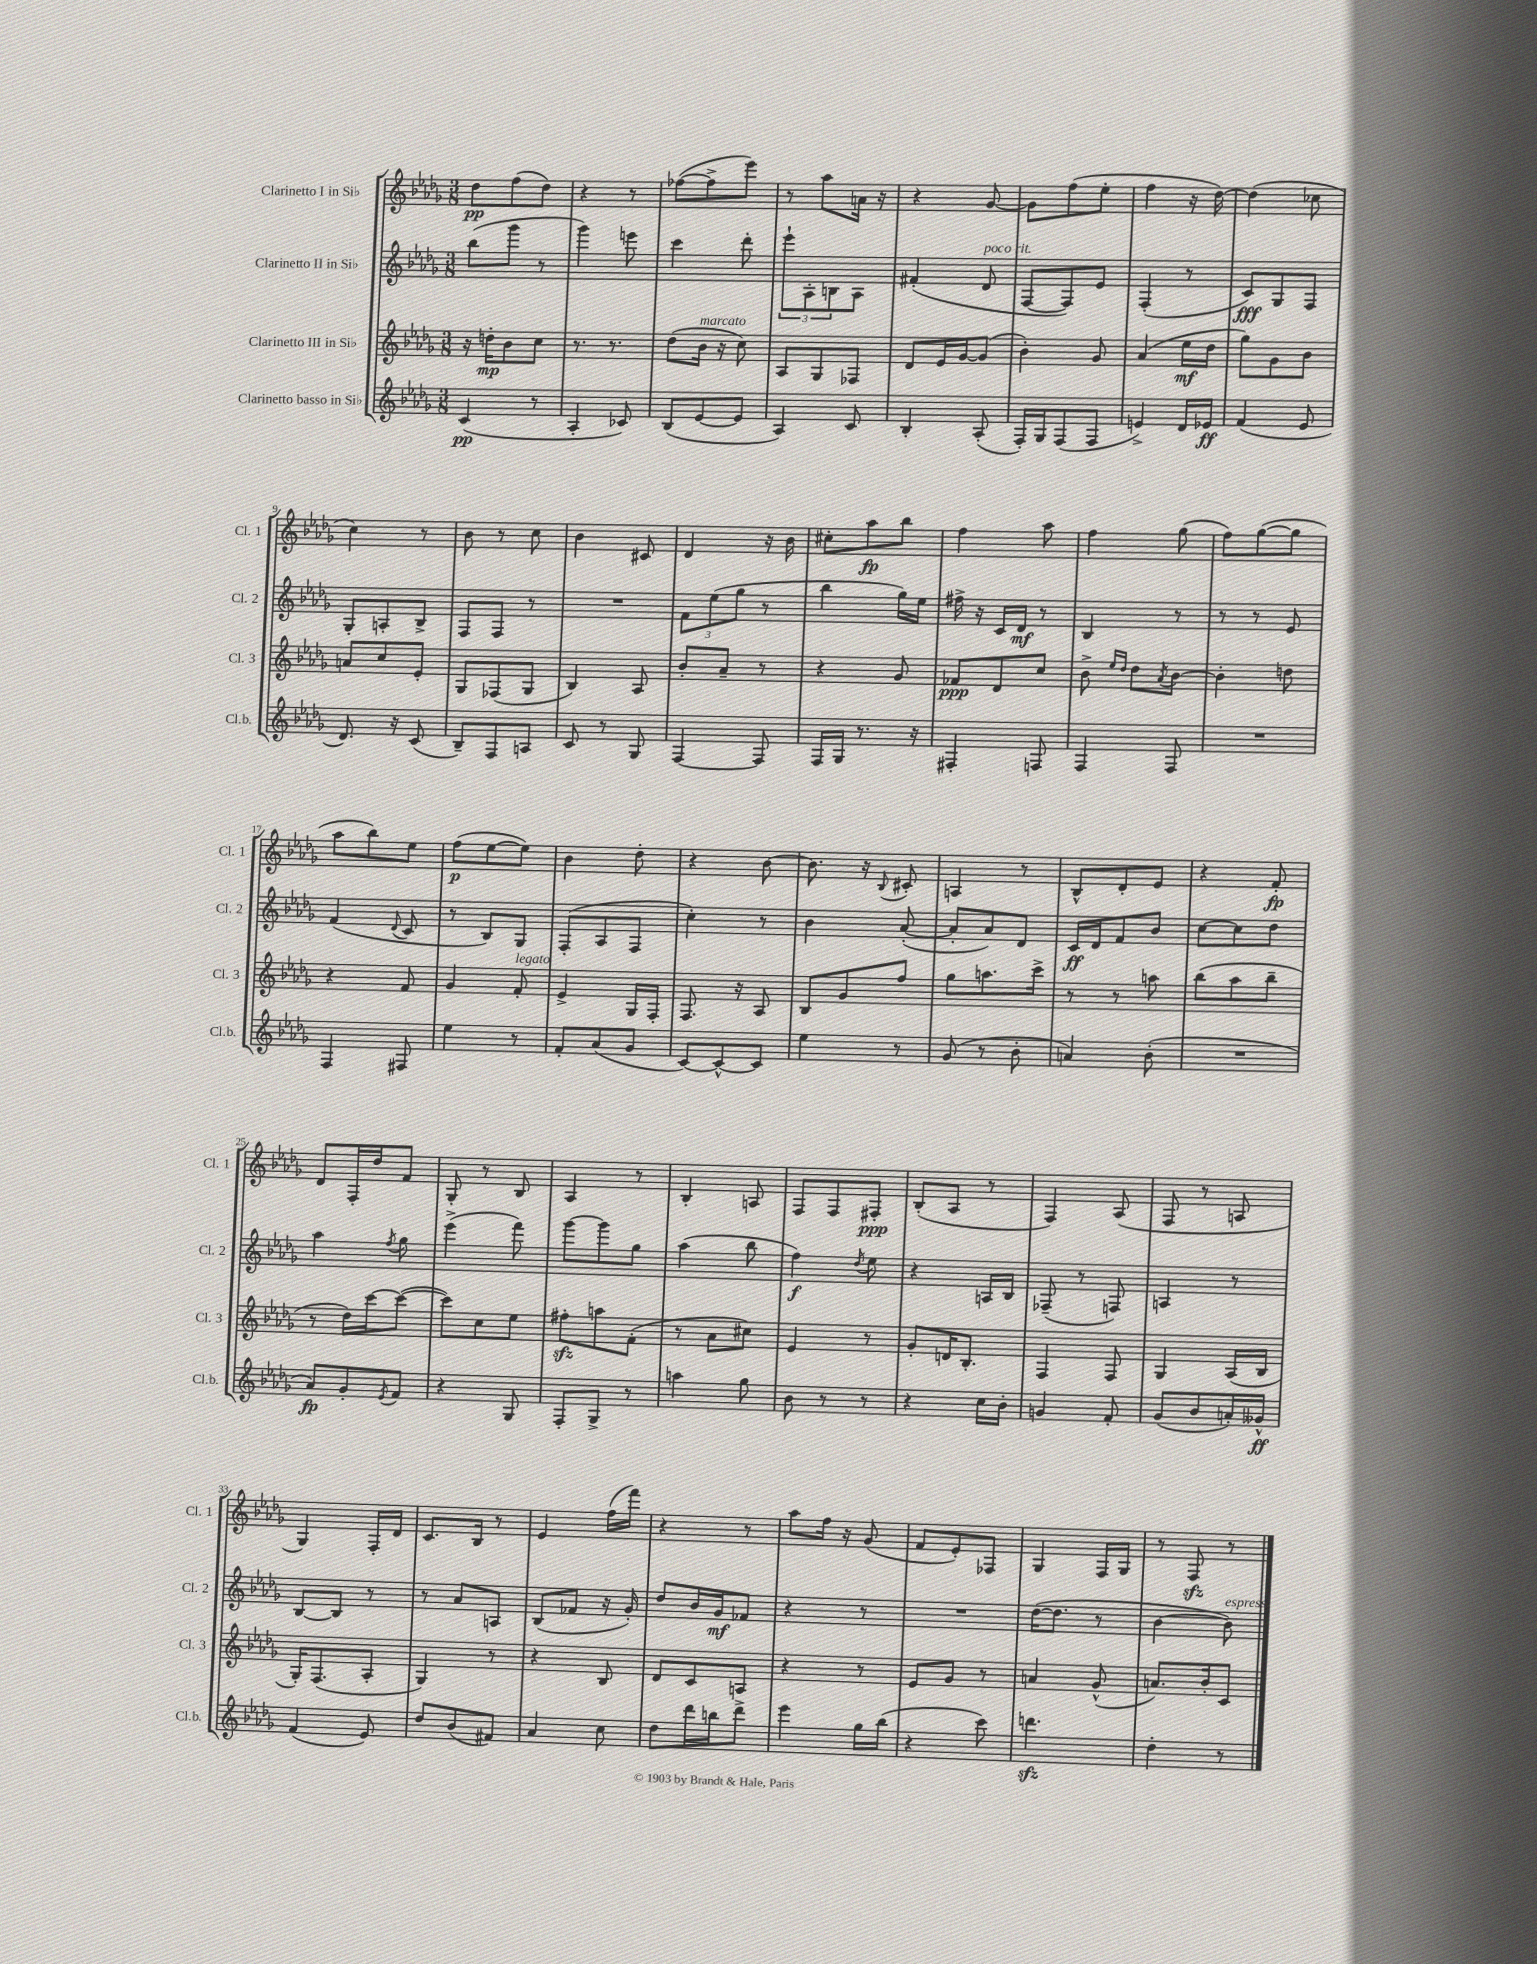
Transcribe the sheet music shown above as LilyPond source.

<<
\new StaffGroup <<
\new Staff = "s0" \with { instrumentName = "Clarinetto I in Sib" shortInstrumentName = "Cl. 1" } {
    \clef treble \key des \major \numericTimeSignature \time 3/8
    des''8\pp f''8( des''8) |
    r4 r8 |
    fes''8~( fes''8-> ees'''8) |
    r8 aes''8 a'16 r16 |
    r4 ges'8~ |
    ges'8 f''8( ees''8-. |
    f''4 r16 des''16~) |
    des''4( ces''8 |
    c''4) r8 |
    bes'8 r8 c''8 |
    bes'4 cis'8 |
    des'4 r16 bes'16 |
    cis''8-. aes''8\fp bes''8 |
    f''4 aes''8 |
    f''4 ges''8( |
    f''8) ges''8~( ges''8 |
    aes''8 bes''8) ees''8 |
    f''8\p( ees''8~ ees''8) |
    bes'4 des''8-. |
    r4 bes'8~ |
    bes'8. r16 \appoggiatura { bes8 } cis'8-. |
    a4 r8 |
    bes8-^ des'8-. ees'8 |
    r4 f'8-.\fp |
    des'8 f16-. des''16 f'8 |
    ges8-. r8 bes8 |
    aes4 r8 |
    bes4-. a8 |
    f8 f8 fis8-.\ppp |
    bes8-.( aes8 r8 |
    f4) aes8( |
    f8 r8 a8 |
    ges4) f16-. des'16 |
    c'8. bes16 r8 |
    ees'4 f''16( f'''16) |
    r4 r8 |
    aes''8 f''16 r16 ges'8( |
    f'8 ees'8-.) fes8 |
    ges4 f16 ges16 |
    r8 f8\sfz r8 \bar "|." |
}
\new Staff = "s1" \with { instrumentName = "Clarinetto II in Sib" shortInstrumentName = "Cl. 2" } {
    \clef treble \key des \major \numericTimeSignature \time 3/8
    bes''8( ges'''8 r8 |
    ges'''4) e'''8 |
    c'''4 des'''8-. |
    \tuplet 3/2 { ees'''8-! aes8-. b8 } aes8 |
    fis'4-.( des'8^\markup { \italic "poco rit." } |
    f8~ f8) ees'8 |
    f4-.( r8 |
    c'8\fff) ges8 f8 |
    ges8-. a8-. bes8-> |
    f8 f8 r8 |
    R4. |
    \tuplet 3/2 { f'8 ees''8( ges''8 } r8 |
    bes''4 ges''16) ees''16 |
    fis''16-> r16 c'16 des'16\mf r8 |
    bes4 r8 |
    r8 r8 ees'8 |
    f'4( \appoggiatura { des'8 } c'8 |
    r8 bes8) ges8 |
    f8-.( aes8 f8 |
    c''4-.) r8 |
    bes'4 aes'8~-.( |
    aes'8-. aes'8) des'8 |
    c'16\ff des'16 f'8 bes'8 |
    c''8~ c''8 des''8 |
    aes''4 \acciaccatura { f''8 } ges''8 |
    ees'''4->( f'''8) |
    ges'''8~ ges'''8 ges''8 |
    aes''4( bes''8 |
    f''4\f) \acciaccatura { des''8 } ees''8 |
    r4 a16 bes16 |
    fes8--( r8 f8) |
    a4 r8 |
    bes8~ bes8 r8 |
    r8 aes'8 a8 |
    bes8( fes'8 r16 ges'16-.) |
    des''8 bes'16 ges'16\mf fes'8 |
    r4 r8 |
    R4. |
    des''16~( des''8. r8 |
    bes'4~ bes'8^\markup { \italic "espress." }) \bar "|." |
}
\new Staff = "s2" \with { instrumentName = "Clarinetto III in Sib" shortInstrumentName = "Cl. 3" } {
    \clef treble \key des \major \numericTimeSignature \time 3/8
    r16 d''16-.\mp bes'8 c''8 |
    r8. r8. |
    des''8( bes'16^\markup { \italic "marcato" } r16 c''8) |
    aes8 ges8 fes8 |
    des'8 ees'16 ges'16~ ges'8( |
    bes'4-.) ges'8 |
    aes'4( ees''16\mf des''16 |
    ges''8) ges'8 bes'8 |
    a'8 c''8 ees'8-. |
    ges8 fes8( ges8 |
    bes4) aes8 |
    bes'8-. aes'8-- r8 |
    r4 ges'8 |
    fes'8\ppp des'8 c''8 |
    bes'8-> \grace { ees''16 des''16 } des''8 \acciaccatura { aes'8 } bes'8~ |
    bes'4-. d''8 |
    r4 f'8 |
    ges'4 f'8-.^\markup { \italic "legato" } |
    ees'4-> ges16 f16-. |
    f8. r16 aes8 |
    bes8 ges'8 f''8 |
    ges''8 a''8. c'''16-> |
    r8 r8 a''8 |
    bes''8( aes''8 bes''8-- |
    r8 des''16) c'''16~ c'''8~( |
    c'''8) c''8 ees''8 |
    fis''8-.\sfz a''8 f'8-.( |
    r8 aes'8 cis''8) |
    ees'4 r8 |
    ges'8-. d'16 bes8.-. |
    f4 f8 |
    ges4 aes16( bes16 |
    ges16-.) f8.( aes8-. |
    ges4) r8 |
    r4 bes8 |
    des'8 c'8 a8 |
    r4 r8 |
    ees'8 ges'8 r8 |
    a'4 ges'8-^( |
    a'8.) bes'16-. c'8 \bar "|." |
}
\new Staff = "s3" \with { instrumentName = "Clarinetto basso in Sib" shortInstrumentName = "Cl.b." } {
    \clef treble \key des \major \numericTimeSignature \time 3/8
    c'4\pp( r8 |
    aes4-. ces'8) |
    bes8( ees'8~ ees'8 |
    aes4) c'8 |
    bes4-. aes8-.( |
    f16-.) ges16 f8( f8 |
    e'4->) des'16 ees'16\ff |
    f'4( ees'8 |
    des'8.) r16 c'8( |
    bes8--) f8 a8 |
    c'8 r8 ges8 |
    f4~ f8 |
    f16 ges16 r8. r16 |
    fis4-. f8 |
    f4 f8 |
    R4. |
    f4 fis8 |
    ees''4 r8 |
    f'8-. aes'8( ges'8 |
    c'8~) c'8~-^ c'8 |
    ees''4 r8 |
    ges'8( r8 bes'8-. |
    a'4) bes'8-.( |
    R4. |
    aes'8\fp) ges'8-. \acciaccatura { ees'8 } f'8 |
    r4 ges8 |
    f8-. ges8-> r8 |
    a''4 ges''8 |
    bes'8 r8 r8 |
    r4 c''16 bes'16-. |
    g'4 f'8-. |
    ges'8( bes'8 a'16-.) geses'16-^\ff |
    f'4( ees'8) |
    des''8 bes'8( fis'8) |
    aes'4 c''8 |
    des''8 des'''16 b''16 des'''8-> |
    ees'''4 ges''16 bes''16( |
    r4 c'''8) |
    d'''4.\sfz |
    des''4-. r8 \bar "|." |
}
>>
>>
